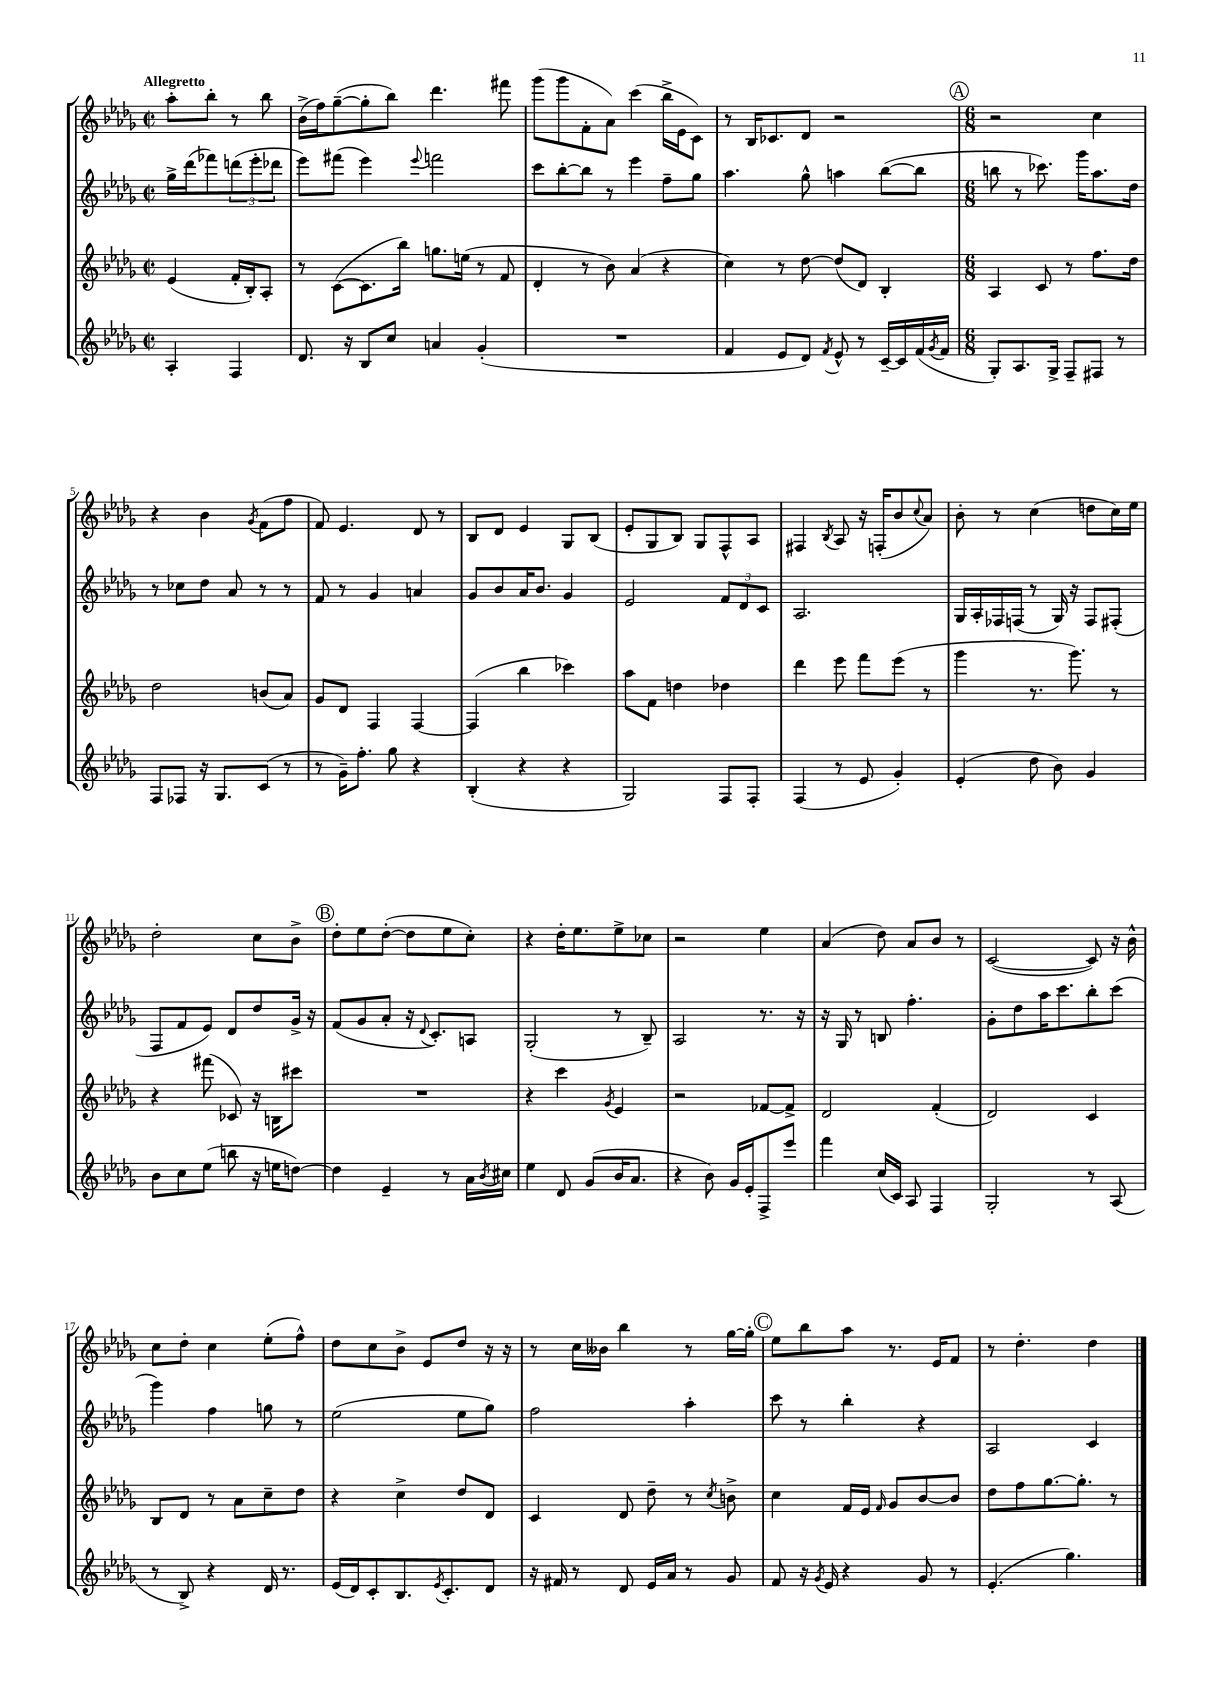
<<
\new StaffGroup <<
\new Staff = "s0" {
    \clef treble \key des \major \defaultTimeSignature \time 2/2 \partial 2 \tempo "Allegretto"
    aes''8-. bes''8-. r8 bes''8 |
    bes'16->( f''16) ges''8~--( ges''8-. bes''8) des'''4. fis'''8 |
    ges'''8( ges'''8 f'8-. aes'8) c'''4( bes''16-> ees'16 c'8) |
    r8 bes16 ces'8. des'8 r2 |
    \mark \markup { \circle "A" } \numericTimeSignature \time 6/8 r2 c''4 |
    r4 bes'4 \acciaccatura { ges'8 } f'8( f''8 |
    f'8) ees'4. des'8 r8 |
    bes8 des'8 ees'4 ges8 bes8( |
    ees'8-. ges8 bes8) ges8 f8-^ aes8 |
    fis4 \acciaccatura { bes8 } aes8 r16 f16-.( bes'8 \appoggiatura { c''8 } aes'8) |
    bes'8-. r8 c''4( d''8 c''16) ees''16 |
    des''2-. c''8 bes'8-> |
    \mark \markup { \circle "B" } des''8-. ees''8 des''8~-.( des''8 ees''8 c''8-.) |
    r4 des''16-. ees''8. ees''8-> ces''8 |
    r2 ees''4 |
    aes'4( des''8) aes'8 bes'8 r8 |
    c'2~( c'8) r16 bes'16-^ |
    c''8 des''8-. c''4 ees''8-.( f''8-^) |
    des''8 c''8 bes'8-> ees'8 des''8 r16 r16 |
    r8 c''16 beses'16 bes''4 r8 ges''16~ ges''16-. |
    \mark \markup { \circle "C" } ees''8 bes''8 aes''8 r8. ees'16 f'8 |
    r8 des''4.-. des''4 \bar "|." |
}
\new Staff = "s1" {
    \clef treble \key des \major \defaultTimeSignature \time 2/2 \partial 2
    ges''16-> des'''16( fes'''8) \tuplet 3/2 { d'''8( ees'''8-. des'''8 } |
    ees'''8) fis'''8( ees'''4) \appoggiatura { ees'''8 } f'''2 |
    c'''8 bes''8~-. bes''8 r8 ees'''4 f''8-- ges''8 |
    aes''4. ges''8-^ a''4 bes''8~( bes''8 |
    \mark \markup { \circle "A" } \numericTimeSignature \time 6/8 b''8 r8 ces'''8.) ges'''16 aes''8. des''16 |
    r8 ces''8 des''8 aes'8 r8 r8 |
    f'8 r8 ges'4 a'4 |
    ges'8 bes'8 aes'16 bes'8. ges'4 |
    ees'2 \tuplet 3/2 { f'8 des'8 c'8 } |
    aes2. |
    ges16 aes16-. fes16 f16( r8 ges16) r16 f8 fis8-.( |
    f8 f'8 ees'8) des'8 des''8 ges'16-> r16 |
    \mark \markup { \circle "B" } f'8( ges'8 aes'8-. r16 \appoggiatura { des'8 } c'8.-.) a8 |
    ges2-.( r8 bes8--) |
    aes2 r8. r16 |
    r16 ges16 r8 b8 f''4.-. |
    ges'8-. des''8 aes''16 c'''8. bes''8-. c'''8( |
    ges'''4) f''4 g''8 r8 |
    ees''2( ees''8 ges''8) |
    f''2 aes''4-. |
    \mark \markup { \circle "C" } c'''8 r8 bes''4-. r4 |
    aes2 c'4 \bar "|." |
}
\new Staff = "s2" {
    \clef treble \key des \major \defaultTimeSignature \time 2/2 \partial 2
    ees'4( f'16-. bes16-.) aes8-. |
    r8 c'8~( c'8. bes''16) g''8. e''16( r8 f'8 |
    des'4-. r8 bes'8) aes'4( r4 |
    c''4) r8 des''8~ des''8( des'8) bes4-. |
    \mark \markup { \circle "A" } \numericTimeSignature \time 6/8 aes4 c'8 r8 f''8. des''16 |
    des''2 b'8( aes'8) |
    ges'8 des'8 f4 f4~ |
    f4( bes''4 ces'''4) |
    aes''8 f'8 d''4 des''4 |
    des'''4 ees'''8 f'''8 ees'''8( r8 |
    ges'''4 r8. ges'''8.) r8 |
    r4 fis'''8( ces'8) r16 b16 cis'''8 |
    \mark \markup { \circle "B" } R2. |
    r4 c'''4 \acciaccatura { ges'8 } ees'4 |
    r2 fes'8~ fes'8-> |
    des'2 f'4-.( |
    des'2) c'4 |
    bes8 des'8 r8 aes'8 c''8-- des''8 |
    r4 c''4-> des''8 des'8 |
    c'4 des'8 des''8-- r8 \acciaccatura { c''8 } b'8-> |
    \mark \markup { \circle "C" } c''4 f'16 ees'16 \grace { f'16 } ges'8 bes'8~ bes'8 |
    des''8 f''8 ges''8.~ ges''8.-. r8 \bar "|." |
}
\new Staff = "s3" {
    \clef treble \key des \major \defaultTimeSignature \time 2/2 \partial 2
    aes4-. f4 |
    des'8. r16 bes8 c''8 a'4 ges'4-.( |
    R1 |
    f'4 ees'8 des'8) \acciaccatura { f'8 } ees'8-^ r8 c'16~-- c'16 f'16( \acciaccatura { ges'8 } f'16 |
    \mark \markup { \circle "A" } \numericTimeSignature \time 6/8 ges8-.) aes8. ges16-> f8-- fis8 r8 |
    f8 fes8 r16 ges8. c'8( r8 |
    r8 ges'16--) f''8.-. ges''8 r4 |
    bes4-.( r4 r4 |
    ges2) f8 f8-. |
    f4( r8 ees'8 ges'4-.) |
    ees'4-.( des''8 bes'8) ges'4 |
    bes'8 c''8 ees''8( b''8 r16 e''16 d''8~) |
    \mark \markup { \circle "B" } d''4 ees'4-- r8 aes'16 \acciaccatura { bes'8 } cis''16 |
    ees''4 des'8 ges'8( bes'16 aes'8. |
    r4 bes'8) ges'16 ees'16-. f8-> ees'''8 |
    f'''4 c''16( c'16) aes8 f4 |
    ges2-. r8 aes8( |
    r8 bes8->) r4 des'16 r8. |
    ees'16( des'16) c'8-. bes8. \acciaccatura { ees'8 } c'8.-. des'8 |
    r16 fis'16 r8 des'8 ees'16 aes'16 r8 ges'8 |
    \mark \markup { \circle "C" } f'8 r16 \acciaccatura { ges'8 } ees'16 r4 ges'8 r8 |
    ees'4.-.( ges''4.) \bar "|." |
}
>>
>>
